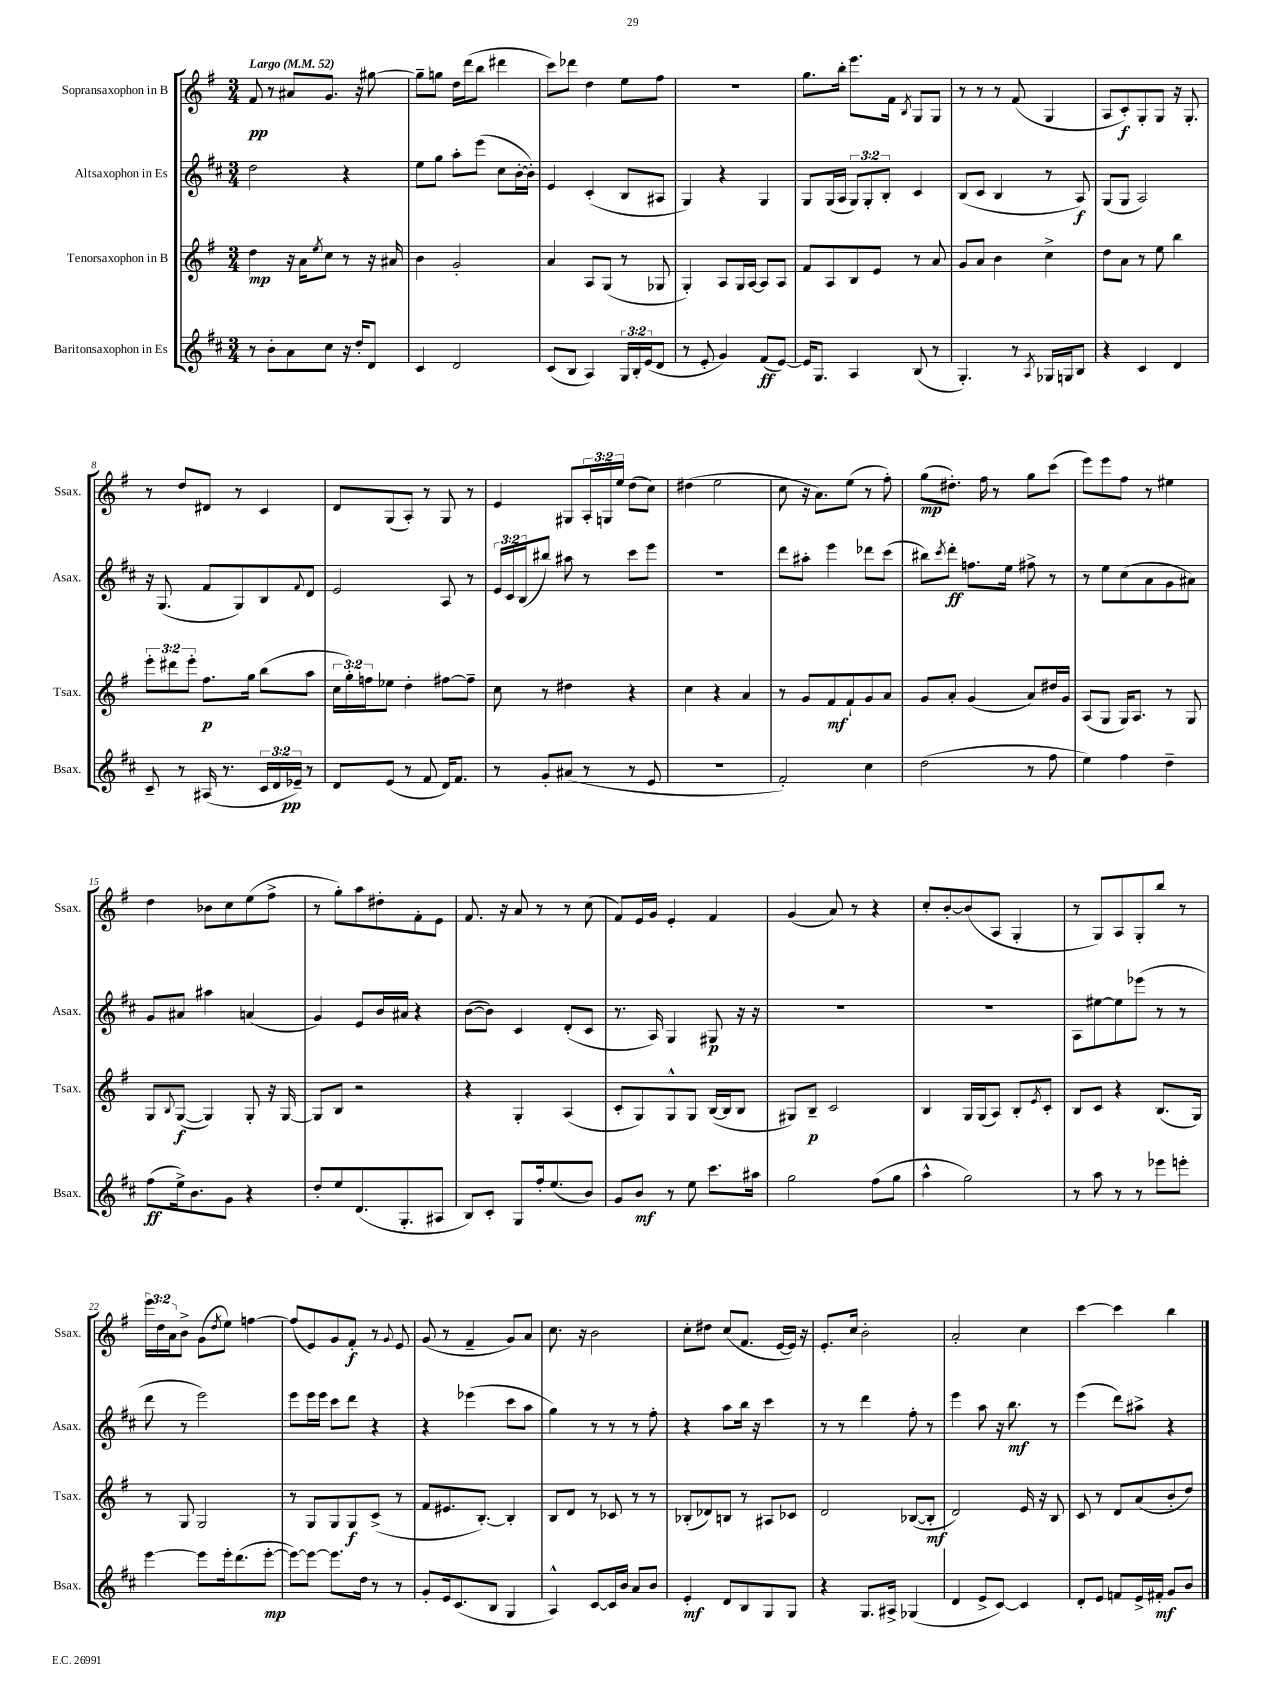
<<
\new StaffGroup <<
\new Staff = "s0" \with { instrumentName = "Sopransaxophon in B" shortInstrumentName = "Ssax." } {
    \clef treble \key g \major \numericTimeSignature \time 3/4 \override Staff.TupletNumber.text = #tuplet-number::calc-fraction-text \tempo "Largo" 4 = 52
    fis'8\pp r8 ais'8 g'8. r16 gis''8~ |
    gis''8-- g''8 d''16 d'''16( b''8 dis'''4 |
    c'''8) des'''8 d''4 e''8 fis''8 |
    R2. |
    g''8. b''16-. e'''8. fis'16 \acciaccatura { b8 } g8 g8 |
    r8 r8 r8 fis'8( g4 |
    a8 c'8-.\f) g8-. g8 r16 g8.-. |
    r8 d''8 dis'8 r8 c'4 |
    d'8 g8( a8-.) r8 g8 r8 |
    e'4 gis8 \tuplet 3/2 { a16-. g16 e''16 } d''8( c''8) |
    dis''4( e''2 |
    c''8 r16 a'8.) e''8( r8 fis''8-.) |
    g''8\mp( dis''8.-.) fis''16 r8 g''8 c'''8( |
    e'''8) e'''8 fis''8 r8 eis''4 |
    d''4 bes'8 c''8 e''8( fis''8-> |
    r8 g''8-.) a''8 dis''8-. fis'8-. e'8 |
    fis'8. r16 a'8 r8 r8 c''8( |
    fis'8) e'16 g'16 e'4-. fis'4 |
    g'4( a'8) r8 r4 |
    c''8-. b'8~-. b'8( a8 g4-. |
    r8 g8) a8 g8-. b''8 r8 |
    \tuplet 3/2 { e'''16 d''16 a'16 } b'8-> g'8( \acciaccatura { d''8 } e''8) f''4~ |
    f''8( e'8) g'8 fis'8-.\f r8 \appoggiatura { g'8 } e'8 |
    g'8( r8 fis'4-- g'8) a'8 |
    c''8. r16 b'2 |
    c''8-. dis''8 c''8( fis'8. e'16~ e'16) r16 |
    e'8.-. c''16 b'2-. |
    a'2-. c''4 |
    c'''4~ c'''4 b''4 \bar "|." |
}
\new Staff = "s1" \with { instrumentName = "Altsaxophon in Es" shortInstrumentName = "Asax." } {
    \clef treble \key d \major \numericTimeSignature \time 3/4 \override Staff.TupletNumber.text = #tuplet-number::calc-fraction-text
    d''2 r4 |
    e''8 g''8 a''8-. e'''8( cis''8 b'16~-. b'16-.) |
    e'4 cis'4-.( b8 ais8 |
    g4) r4 g4 |
    g8 g16( a16 \tuplet 3/2 { g8) g8-. b8-. } cis'4 |
    b8( cis'8 b4 r8 a8\f) |
    g8( g8 a2) |
    r16 g8.( fis'8 g8) b8 \appoggiatura { fis'8 } d'8 |
    e'2 a8 r8 |
    \tuplet 3/2 { e'16 cis'16 b16( } bis''8) ais''8 r8 cis'''8 e'''8 |
    R2. |
    d'''8 ais''8-. e'''4 des'''8 cis'''8( |
    bis''8) \acciaccatura { cis'''8 } d'''8-.\ff f''8. e''16 fis''8-> r8 |
    r8 e''8 cis''8( a'8 g'8 ais'8) |
    g'8 ais'8 ais''4 a'4( |
    g'4) e'8 b'16 ais'16 r4 |
    b'8~( b'8) cis'4 d'8-.( cis'8 |
    r8. a16) g4 gis8\p r16 r16 |
    R2. |
    R2. |
    a8 eis''8~ eis''8 ees'''8( r8 r8 |
    d'''8 r8 e'''2) |
    e'''8 e'''16 e'''16 cis'''8 d'''8 r4 |
    r4 ees'''4( cis'''8 a''8 |
    g''4) r8 r8 r8 fis''8-. |
    r4 a''8 b''16 r16 cis'''4 |
    r8 r8 d'''4 fis''8-. r8 |
    e'''4 a''8 r16 b''8.\mf r8 |
    e'''4( d'''8) ais''8-> r4 \bar "|." |
}
\new Staff = "s2" \with { instrumentName = "Tenorsaxophon in B" shortInstrumentName = "Tsax." } {
    \clef treble \key g \major \numericTimeSignature \time 3/4 \override Staff.TupletNumber.text = #tuplet-number::calc-fraction-text
    d''4\mp r16 a'16 \acciaccatura { e''8 } c''8 r8 r16 ais'16 |
    b'4 g'2-. |
    a'4 a8 g8( r8 ges8 |
    g4-.) a8 g16 a16~ a8 a8 |
    fis'8 a8 b8 e'8 r8 a'8 |
    g'8 a'8 b'4 c''4-> |
    d''8 a'8 r8 e''8 b''4 |
    \tuplet 3/2 { e'''8-. dis'''8 e'''8-. } fis''8.\p g''16 b''8( a''8 |
    \tuplet 3/2 { c''16 g''16-.) f''16 } ees''8 d''4-. fis''8~ fis''8-- |
    c''8 r8 dis''4 r4 |
    c''4 r4 a'4 |
    r8 g'8 fis'8\mf fis'8-! g'8 a'8 |
    g'8 a'8-. g'4( a'8) dis''16 g'16 |
    a8( g8 g16) a8. r8 g8 |
    g8 \appoggiatura { b8 } g8~\f( g4) g8-. r16 g16~ |
    g8 b8 r2 |
    r4 g4-. a4( |
    c'8-. g8) g8-^ g8 b16~( b16 b8 |
    gis8) b8--\p c'2 |
    b4 g16 g16( a8) b8-. \acciaccatura { e'8 } c'8-. |
    b8 c'8 r4 b8.( g16) |
    r8 g8 g2 |
    r8 g8 g8 g8\f c'8->( r8 |
    fis'8 eis'8. b8.~-.) b4-. |
    b8 d'8 r8 ces'8 r8 r8 |
    bes8-.( des'8) b8 r8 ais8 ces'8 |
    d'2 bes8~( bes8-.\mf |
    d'2) e'16 r16 b8 |
    c'8 r8 d'8 a'8( b'8-. d''8) \bar "|." |
}
\new Staff = "s3" \with { instrumentName = "Baritonsaxophon in Es" shortInstrumentName = "Bsax." } {
    \clef treble \key d \major \numericTimeSignature \time 3/4 \override Staff.TupletNumber.text = #tuplet-number::calc-fraction-text
    r8 b'8-. a'8 cis''8 r16 d''16-. d'8 |
    cis'4 d'2 |
    cis'8( b8 a4) \tuplet 3/2 { g16 b16-. e'16( } d'8 |
    r8 e'8-. g'4) fis'8\ff( e'8~) |
    e'16 g8. a4 b8( r8 |
    g4.-.) r8 \acciaccatura { a8 } ges16 g16 b8 |
    r4 cis'4 d'4 |
    cis'8-- r8 ais16( r8. \tuplet 3/2 { cis'16 d'16 ees'16--\pp) } r8 |
    d'8 e'8( r8 fis'8 d'16) fis'8. |
    r8 g'8-. ais'8( r8 r8 e'8 |
    R2. |
    fis'2-.) cis''4 |
    d''2( r8 fis''8 |
    e''4) fis''4 d''4-- |
    fis''8\ff( e''16->) b'8. g'8 r4 |
    d''8-. e''8 d'8.( g8.-. ais8 |
    b8) cis'8-. g8 fis''16-. e''8.( b'8) |
    g'8 b'8\mf r8 e''8 cis'''8. ais''16 |
    g''2 fis''8( g''8 |
    a''4-^ g''2) |
    r8 a''8 r8 r8 ees'''8 e'''8-. |
    e'''4~ e'''8 e'''16-. d'''8.( e'''8~-.\mp |
    e'''8~) e'''8~ e'''8. d''16 r8 r8 |
    g'8-. e'16 cis'8.( b8 g4 |
    a4-^) cis'8~ cis'16 b'16 a'8 b'8 |
    e'4-.\mf d'8 b8 g8 g8 |
    r4 g8. ais16-> ges4( |
    d'4 e'8-> cis'8~) cis'4 |
    d'8-. e'8 f'8 e'16-> fis'16-.\mf g'8 b'8 \bar "|." |
}
>>
>>
